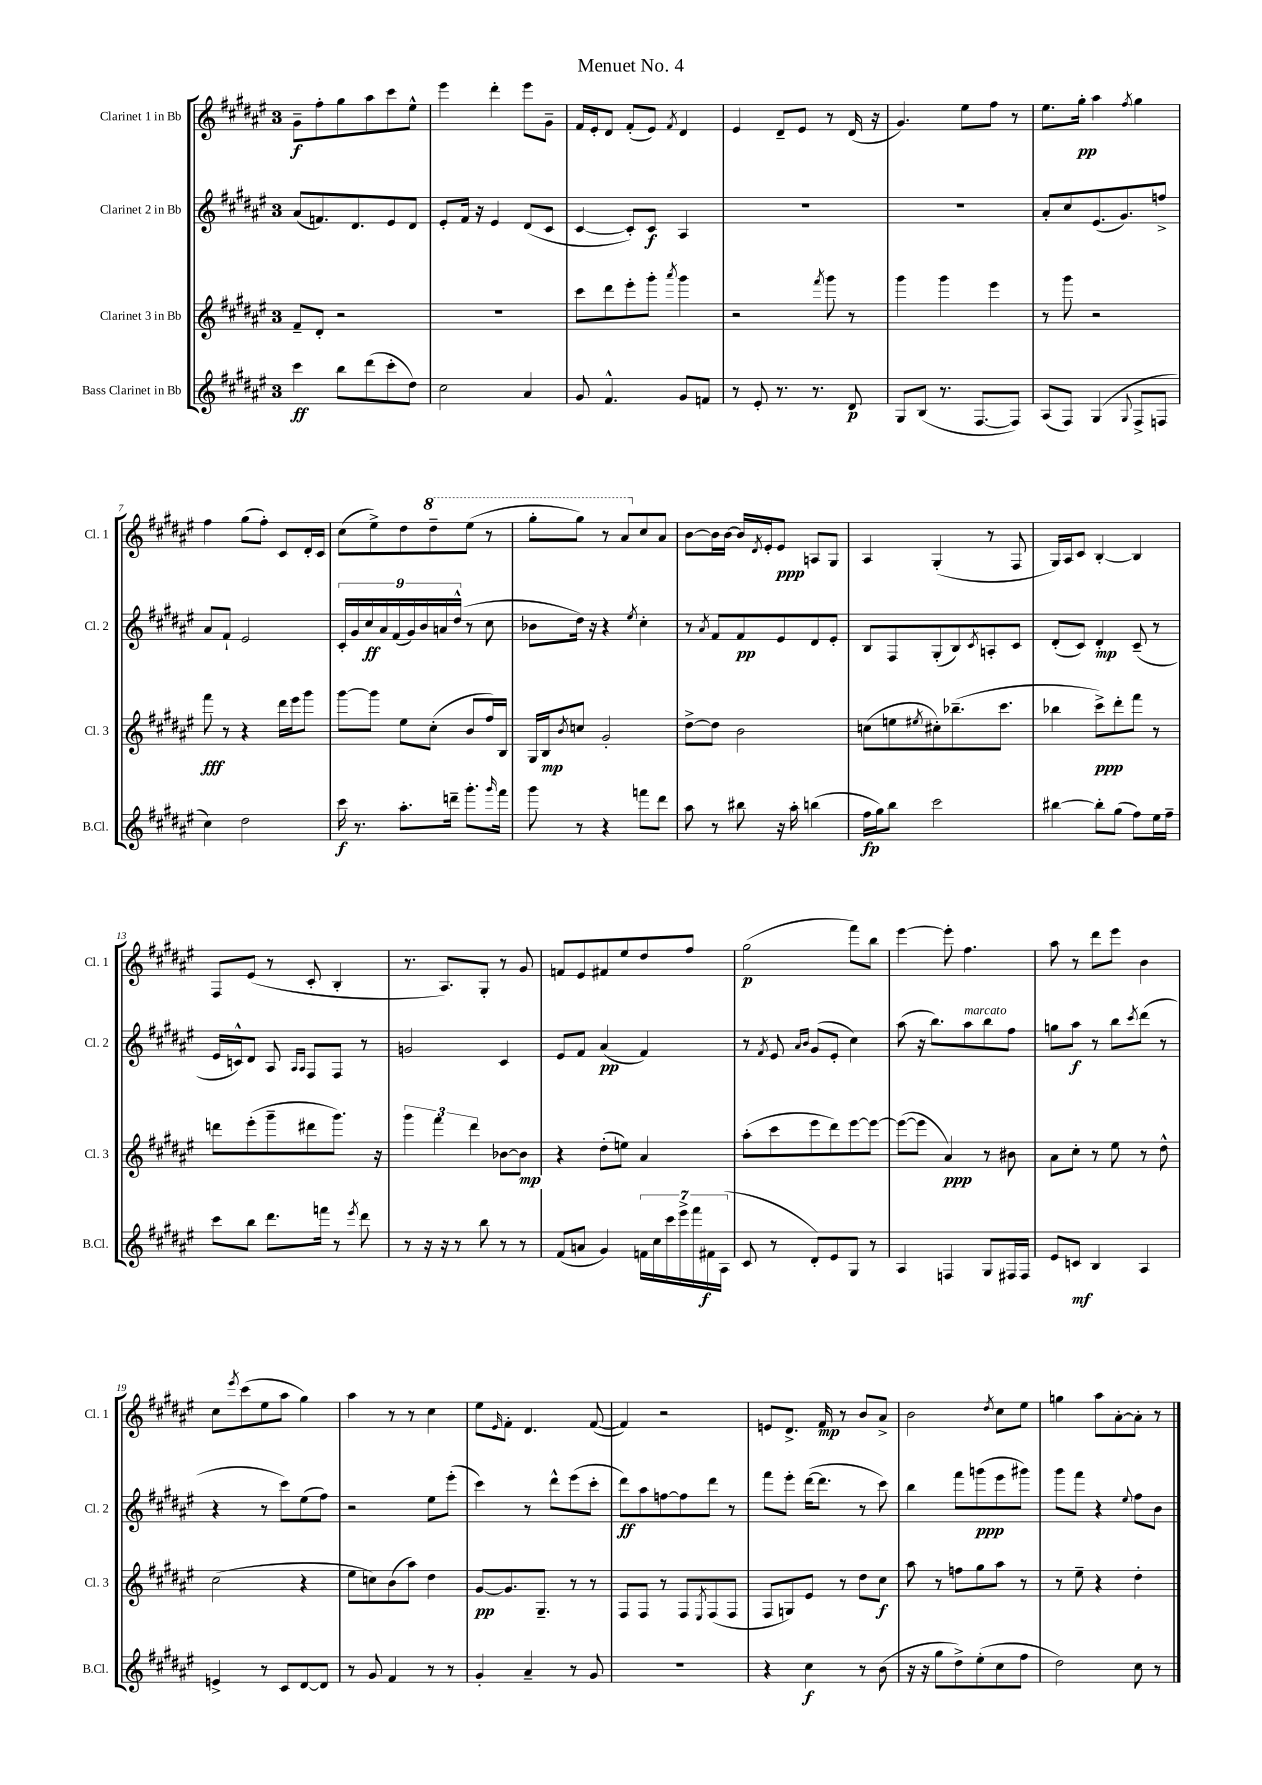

**kern	**kern	**kern	**kern
*staff4	*staff3	*staff2	*staff1
*clefG2	*clefG2	*clefG2	*clefG2
*k[f#c#g#d#a#e#]	*k[f#c#g#d#a#e#]	*k[f#c#g#d#a#e#]	*k[f#c#g#d#a#e#]
*M3/4	*M3/4	*M3/4	*M3/4
4ccc#	8f#~	(8a#	8g#~
.	8d#'	8.f)	8ff#'
8bb	2r	.	8gg#
.	.	8.d#	.
(8ddd#	.	.	8aa#
8ccc#'	.	8e#	8ccc#
8dd#)	.	8d#	8ee#^^
=	=	=	=
2cc#	2.r	8e#'	4eee#
.	.	16f#	.
.	.	16r	.
.	.	4e#	4ddd#'
4a#	.	(8d#	8eee#
.	.	8c#	8g#~
=	=	=	=
8g#	8ccc#	[4c#	16f#
.	.	.	16e#'
4.f#^^	8ddd#	.	8d#
.	8eee#'	8c#'])	(8f#'
.	8ggg#'	8c#	8e#)
.	8qaaa#	.	8qf#
8g#	4ggg#	4A#	4d#
8f	.	.	.
=	=	=	=
8r	2r	2.r	4e#
8e#'	.	.	.
8.r	.	.	8d#~
.	.	.	8e#
8.r	.	.	.
.	8qfff#	.	.
.	8ggg#	.	8r
8d#	8r	.	(16d#
.	.	.	16r
=	=	=	=
8G#	4ggg#	2.r	4.g#)
(8B	.	.	.
8.r	4ggg#	.	.
.	.	.	8ee#
[8.F#	.	.	.
.	4eee#	.	8ff#
8F#])	.	.	8r
=	=	=	=
(8A#	8r	8a#'	8.ee#
8F#)	8ggg#	8cc#	.
.	.	.	16gg#'
(4G#	2r	(8.e#	4aa#
.	.	8.g#)	.
8qqG#	.	.	8qff#
8F#^	.	.	4gg#
8F	.	8ff^	.
=	=	=	=
4cc#)	8fff#	8a#	4ff#
.	8r	8f#`	.
2dd#	4r	2e#	(8gg#
.	.	.	8ff#')
.	16ddd#	.	8c#
.	16eee#	.	.
.	8ggg#	.	16d#'
.	.	.	16c#
=	=	=	=
16ccc#	[8ggg#	18c#'	(8cc#
.	.	18g#	.
8.r	.	.	.
.	.	18cc#	.
.	8ggg#]	.	8ee#^)
.	.	18a#	.
.	.	(18f#	.
8.aa#'	8ee#	.	8dd#
.	.	18g#)	.
.	.	18b	.
.	(8cc#'	.	8ddd#~
.	.	18a	.
16ddd~	.	.	.
.	.	(18dd#^^	.
8.ggg#'	8b	8r	(8eee#
.	16ff#)	8cc#	8r
16qqggg#	.	.	.
16fff#	16B	.	.
=	=	=	=
8ggg#	16G#	8b-	8ggg#'
.	16B	.	.
.	8qb	.	.
8r	8cc	16dd#)	8ggg#)
.	.	16r	.
4r	2g#'	4r	8r
.	.	.	8aa#
.	.	8qee#	.
8fff	.	4cc#'	8cc#
8ddd#	.	.	8a#
=	=	=	=
8aa#	[8dd#^	8r	[8b
.	.	8qa#	.
8r	8dd#]	8f#	16b]
.	.	.	[16b
8bb#	2b	8f#	16b]
.	.	.	8qd#
.	.	.	16e#'
16r	.	8e#	8e#
16aa#'	.	.	.
(4bb	.	8d#	8A
.	.	8e#'	8G#
=	=	=	=
16ff#	(8cc	8B	4A#
16gg#)	.	.	.
8bb	8ee	8F#	.
.	8qee#	.	.
2ccc#	8cc#')	(8G#'	(4G#'
.	(8.bb-~	8B)	.
.	.	8qc#	.
.	.	8A'	8r
.	8.ccc#	.	.
.	.	8c#	8F#
=	=	=	=
[4bb#	4bb-	(8d#'	16G#)
.	.	.	16A#
.	.	8c#)	8c#
8bb#']	8ccc#^)	4d#'	[4B'
(8gg#	8ddd#'	.	.
8ff#)	8fff#	(8c#~	4B]
16ee#	8r	8r	.
16ff#~	.	.	.
=	=	=	=
8ccc#	8ddd	16e#	8F#
.	.	16c^^)	.
8bb	(8eee#'	8d#	(8e#
8.ddd#	8ggg#~	8A#	8r
.	.	16qqA#	.
.	.	16qqA#	.
.	8ddd#	8F#	8c#'
16fff	.	.	.
8r	8.ggg#)	8F#	4B'
8qeee#	.	.	.
8ddd#	.	8r	.
.	16r	.	.
=	=	=	=
8r	6ggg#	2g	8.r
16r	.	.	.
.	6fff#	.	.
16r	.	.	8.A#)
8r	.	.	.
.	6ddd#	.	.
8bb	.	.	8G#'
8r	[8b-	4c#	8r
8r	8b-]	.	8g#
=	=	=	=
(8f#	4r	8e#	8f
8a	.	8f#	8e#
4g#)	(8dd#'	(4a#	8f#
.	8ee)	.	8ee#
28f	4a#	4f#)	8dd#
28cc#	.	.	.
28ccc#	.	.	.
28eee#^	.	.	.
.	.	.	8ff#
28fff#	.	.	.
28f#	.	.	.
(28A#	.	.	.
=	=	=	=
8c#	(8aa#'	8r	(2gg#
.	.	8qf#	.
8r	8ccc#	8e#	.
.	.	16qqa#	.
.	.	16qqb	.
8d#')	8eee#	(8g#	.
8e#	8ddd#)	8e#'	.
8G#	[8eee#	4cc#)	8fff#)
8r	8eee#_	.	8bb
=	=	=	=
4A#	(8eee#_	(8aa#	[4eee#
.	8eee#]	16r	.
.	.	8.bb)	.
4F	4a#)	.	8eee#']
.	.	8aa#	4.ff#
8G#	8r	8bb	.
16F#	8b#	8ff#	.
16F#	.	.	.
=	=	=	=
8e#	8a#	8gg	8aa#
8c	8cc#'	8aa#	8r
4B	8r	8r	8ddd#
.	8ee#	8bb	8eee#
.	.	8qccc#	.
4A#	8r	(8ddd#	4b
.	8dd#^^	8r	.
=	=	=	=
4e^	(2cc#	4r	8cc#
.	.	.	8qeee#
.	.	.	(8ccc#
8r	.	8r	8ee#
8c#	.	8ccc#)	8aa#
[8d#	4r	(8ee#	4gg#)
8d#]	.	8ff#)	.
=	=	=	=
8r	8ee#	2r	4aa#
8g#	8cc)	.	.
4f#	(8b	.	8r
.	8aa#)	.	8r
8r	4dd#	8ee#	4cc#
8r	.	(8eee#'	.
=	=	=	=
4g#'	[8g#	4ccc#)	8ee#
.	.	.	16qqe#
.	8.g#]	.	8f#'
4a#~	.	8r	4.d#
.	8.G#~	.	.
.	.	8ddd#^^	.
8r	8r	(8eee#	.
8g#	8r	8ccc#'	([8f#
=	=	=	=
2.r	8F#	8ddd#)	4f#])
.	8F#	8aa#	.
.	8r	[8ff	2r
.	8F#	8ff]	.
.	8qE#	.	.
.	(8F#	8ddd#	.
.	8F#	8r	.
=	=	=	=
4r	8F#	8fff#	8e
.	8G)	8eee#'	8.d#^
4cc#	8e#	([16ddd#	.
.	.	8.ddd#]	16f#
.	8r	.	8r
8r	8dd#	8r	8b
(8b	8cc#	8ccc#)	8a#^
=	=	=	=
16r	8aa#	4bb	2b
16r	.	.	.
8gg#	8r	.	.
8dd#^)	8ff	8fff#	.
(8ee#'	8gg#	(8ggg	.
.	.	.	8qdd#
8cc#	8aa#	8eee#	8cc#
8ff#	8r	8ggg#)	8ee#
=	=	=	=
2dd#)	8r	8ggg#	4gg
.	8ee#~	8fff#	.
.	4r	4r	8aa#
.	.	.	[8a#'
.	.	8qqee#	.
8cc#	4dd#'	8ff#	8a#']
8r	.	8b	8r
==	==	==	==
*-	*-	*-	*-
